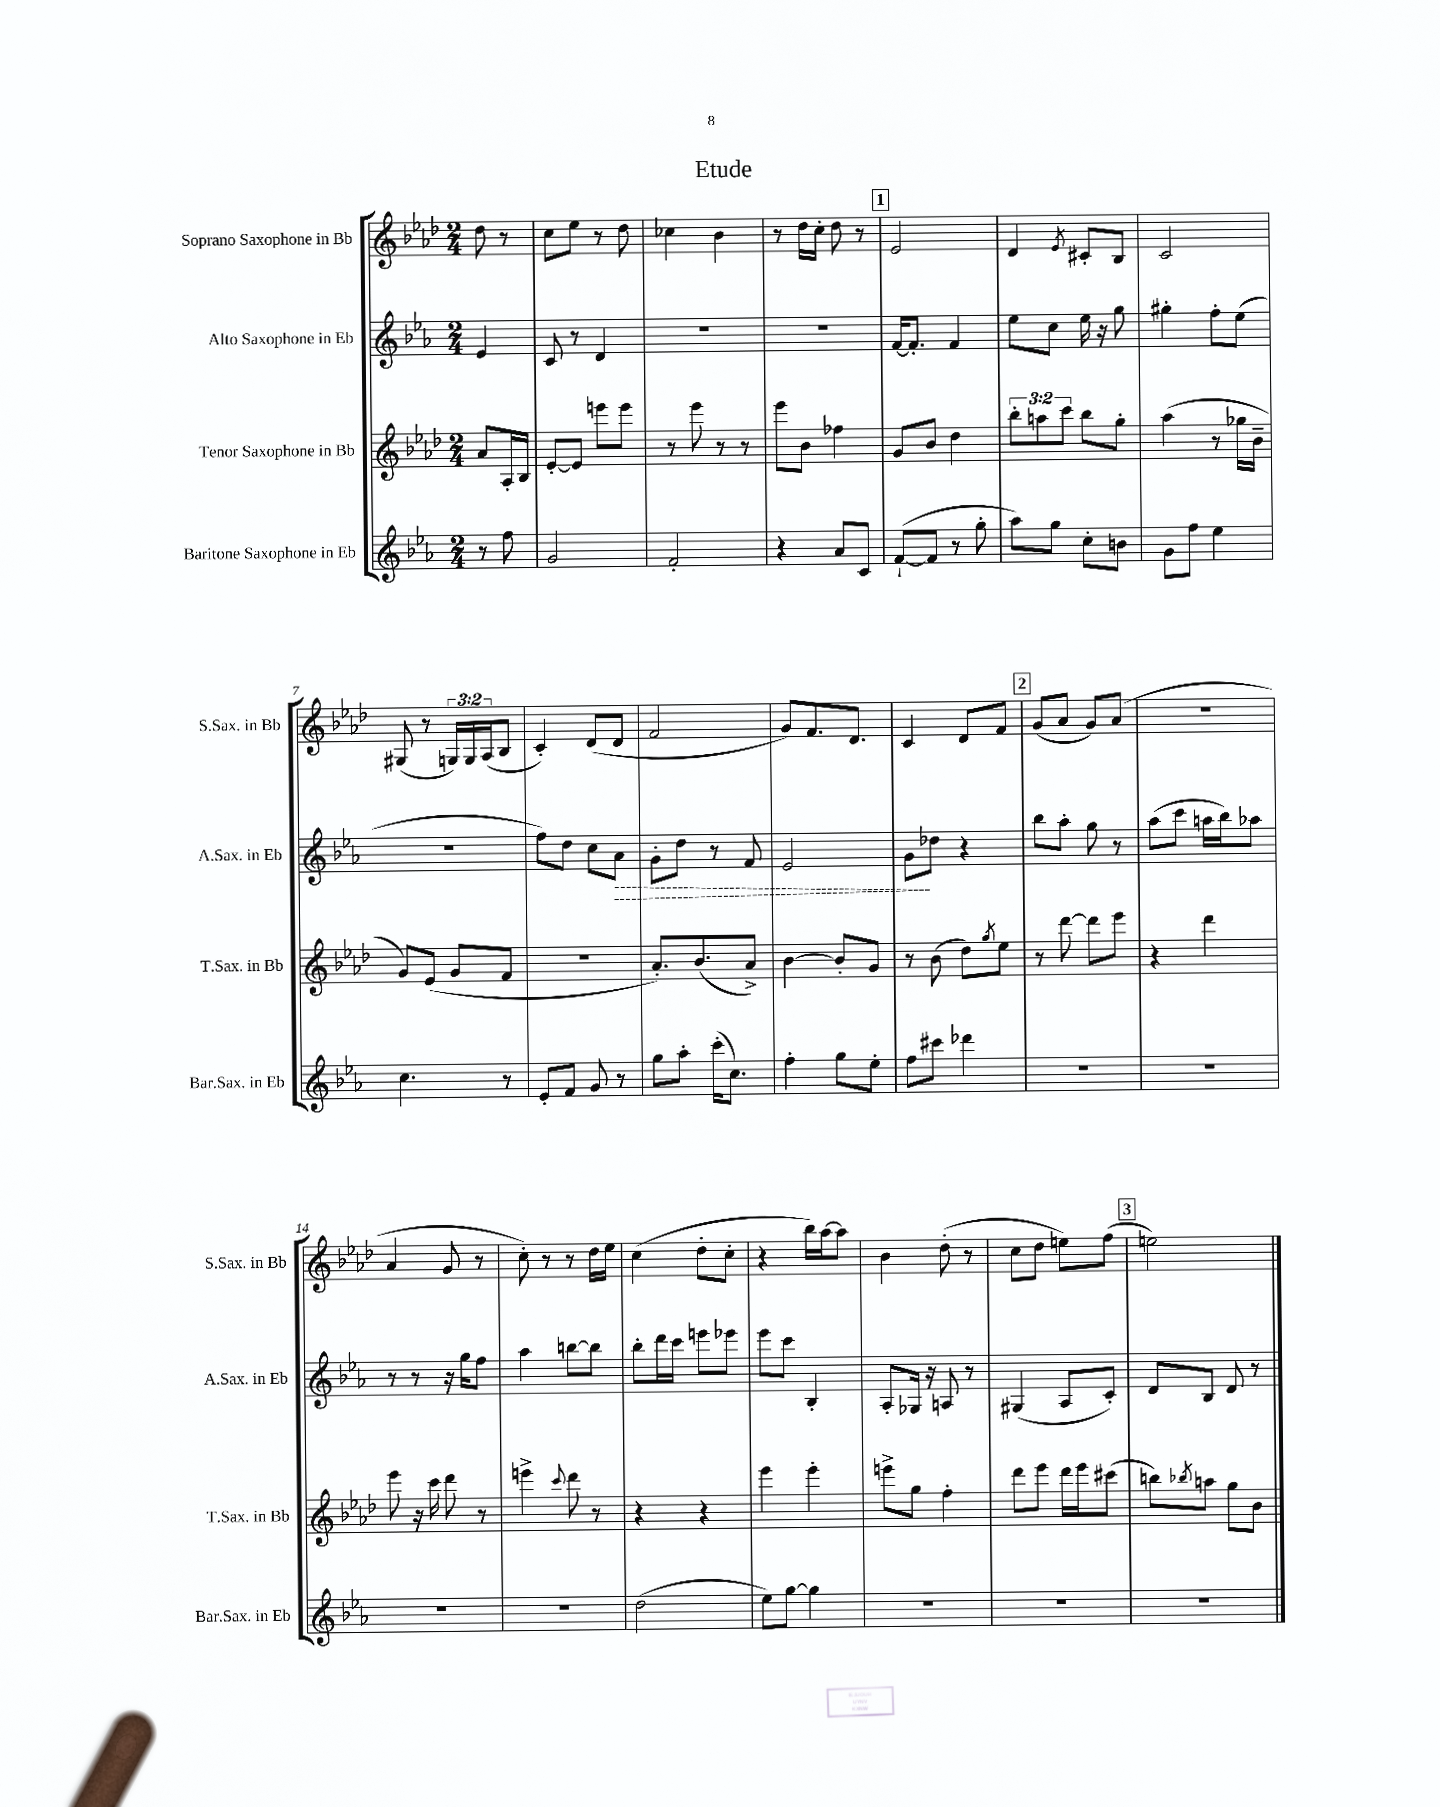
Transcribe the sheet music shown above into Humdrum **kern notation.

**kern	**kern	**kern	**kern
*staff4	*staff3	*staff2	*staff1
*clefG2	*clefG2	*clefG2	*clefG2
*k[b-e-a-]	*k[b-e-a-d-]	*k[b-e-a-]	*k[b-e-a-d-]
*M2/4	*M2/4	*M2/4	*M2/4
8r	8a-	4e-	8dd-
8ff	16A-'	.	8r
.	16B-	.	.
=	=	=	=
2g	[8e-'	8c	8cc
.	8e-]	8r	8ee-
.	8eee	4d	8r
.	8eee	.	8dd-
=	=	=	=
2f'	8r	2r	4cc-
.	8eee-	.	.
.	8r	.	4b-
.	8r	.	.
=	=	=	=
4r	8eee-	2r	8r
.	8b-	.	16dd-
.	.	.	16cc'
8a-	4ff-	.	8dd-
8c	.	.	8r
=	=	=	=
([8f`	8g	[16f	2e-
.	.	8.f']	.
8f]	8b-	.	.
8r	4dd-	4f	.
8gg'	.	.	.
=	=	=	=
8aa-)	12bb-'	8ee-	4d-
.	12aa	.	.
8gg	.	8cc	.
.	12ccc	.	.
.	.	.	8qe-
8cc'	8bb-	16ee-	8c#'
.	.	16r	.
8b	8gg'	8gg	8B-
=	=	=	=
8g	(4aa-	4gg#'	2c
8ff	.	.	.
4ee-	8r	8ff'	.
.	16gg-	(8ee-	.
.	16b-~	.	.
=	=	=	=
4.cc	8g)	2r	(8G#
.	(8e-	.	8r
.	8g	.	24G)
.	.	.	24G
.	.	.	(24A-
8r	8f	.	8B-
=	=	=	=
8e-'	2r	8ff)	4c')
8f	.	8dd	.
8g	.	8cc	(8d-
8r	.	8a-	8d-
=	=	=	=
8gg	8.a-')	8g'	2f
8aa-'	.	8dd	.
.	(8.b-	.	.
(16ccc'	.	8r	.
8.cc)	.	.	.
.	8a-^)	8f	.
=	=	=	=
4ff'	[4b-	2e-	8g)
.	.	.	8.f
8gg	8b-']	.	.
.	.	.	8.d-
8ee-'	8g	.	.
=	=	=	=
8ff	8r	8g	4c
8ccc#	(8b-	8dd-	.
4ddd-	8dd-)	4r	8d-
.	8qgg	.	.
.	8ee-	.	8f
=	=	=	=
2r	8r	8bb-	(8g
.	[8ddd-	8aa-'	8a-
.	8ddd-]	8gg	8g)
.	8eee-	8r	(8a-
=	=	=	=
2r	4r	(8aa-	2r
.	.	8ccc	.
.	4ddd-	16aa	.
.	.	16bb-)	.
.	.	8aa-	.
=	=	=	=
2r	8eee-	8r	4a-
.	16r	8r	.
.	16ccc	.	.
.	8ddd-	16r	8g
.	.	16gg	.
.	8r	8ff	8r
=	=	=	=
2r	4eee^	4aa-	8cc')
.	.	.	8r
.	8qqccc	.	.
.	8ddd-	[8bb	8r
.	8r	8bb]	16dd-
.	.	.	16ee-
=	=	=	=
(2dd	4r	8bb-'	(4cc
.	.	16ddd	.
.	.	16ccc	.
.	4r	8eee	8dd-'
.	.	8eee-	8cc'
=	=	=	=
8ee-)	4eee-	8eee-	4r
[8gg	.	8ccc	.
4gg]	4eee-'	4B-'	16bb-)
.	.	.	[16aa-
.	.	.	8aa-]
=	=	=	=
2r	8eee^	8A-'	4b-
.	8gg	16G-	.
.	.	16r	.
.	4ff'	8A	(8dd-'
.	.	8r	8r
=	=	=	=
2r	8ddd-	(4G#	8cc
.	8eee-	.	8dd-
.	16ddd-	8A-	8ee)
.	16eee-	.	.
.	(8ccc#	8c')	(8ff
=	=	=	=
2r	8bb)	8d	2ee)
.	8qbb-	.	.
.	8aa	8B-	.
.	8gg	8d	.
.	8b-	8r	.
==	==	==	==
*-	*-	*-	*-
